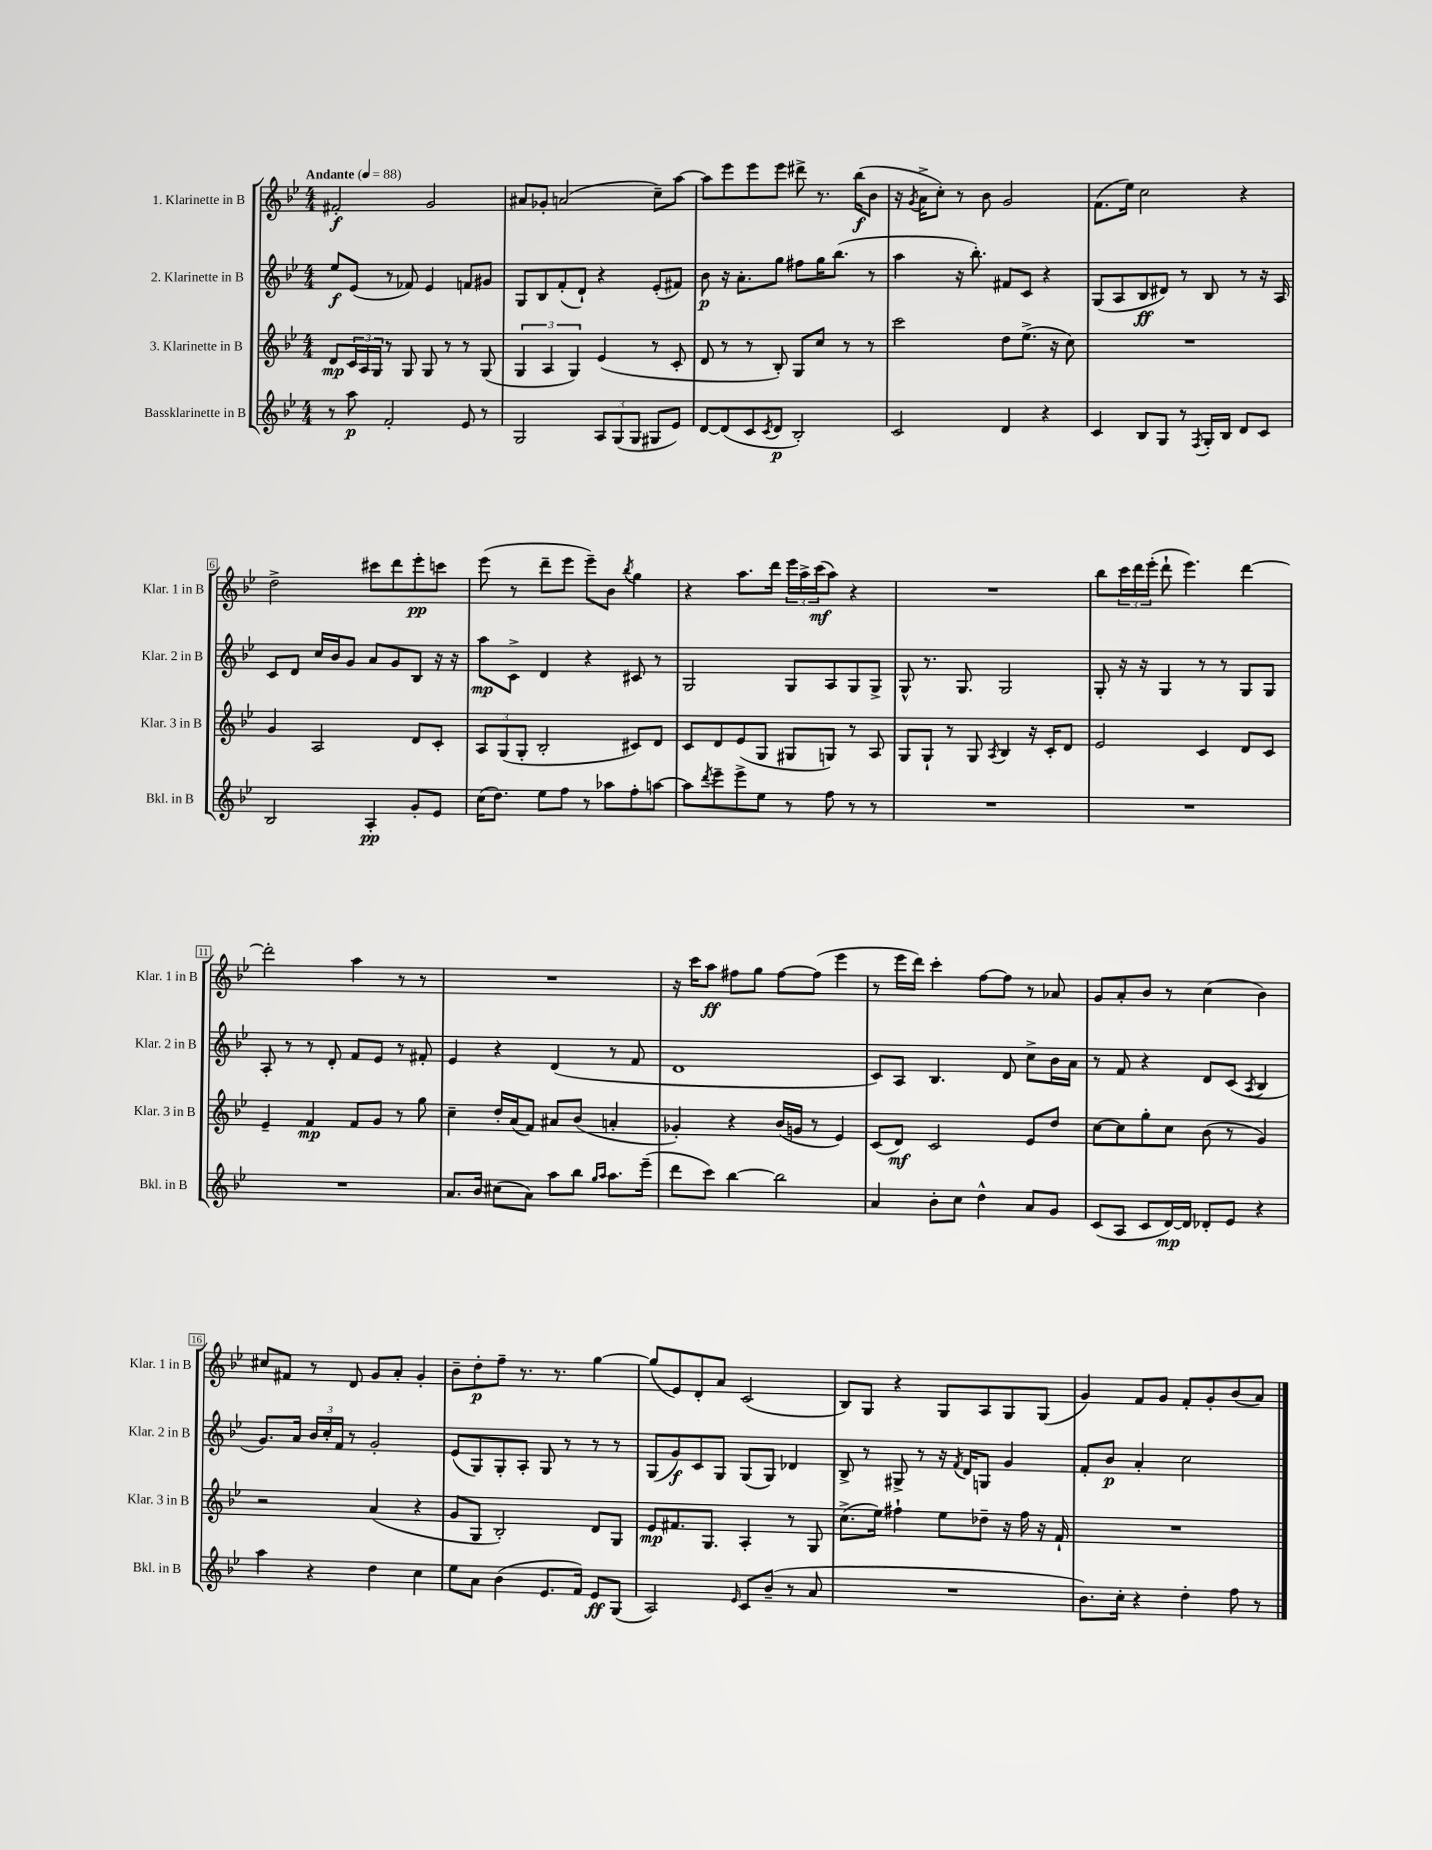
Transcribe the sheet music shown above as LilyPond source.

<<
\new StaffGroup <<
\new Staff = "s0" \with { instrumentName = "1. Klarinette in B" shortInstrumentName = "Klar. 1 in B" } {
    \clef treble \key bes \major \numericTimeSignature \time 4/4 \tempo "Andante" 4 = 88
    fis'2-.\f g'2 |
    ais'8 ges'8-. a'2( c''8--) a''8~ |
    a''8 ees'''8 ees'''8 ees'''8 dis'''8-> r8. bes''16\f( bes'8 |
    r16 \acciaccatura { g'8 } a'16-> c''8-.) r8 bes'8 g'2 |
    f'8.( ees''16) c''2 r4 |
    d''2-> cis'''8 d'''8 ees'''8-.\pp c'''8 |
    ees'''8( r8 d'''8-- ees'''8 ees'''8--) bes'8 \acciaccatura { bes''8 } g''4 |
    r4 a''8. d'''16 \tuplet 3/2 { ees'''16 a''16-> c'''16\mf( } a''8) r4 |
    R1 |
    bes''8 \tuplet 3/2 { c'''16 d'''16 ees'''16-.( } d'''8-! ees'''4.) d'''4~ |
    d'''2-. a''4 r8 r8 |
    R1 |
    r16 c'''16 a''8\ff fis''8 g''8 fis''8~ fis''8( ees'''4 |
    r8 ees'''16 d'''16) c'''4-. f''8~ f''8 r8 aes'8 |
    g'8 a'8-. bes'8 r8 c''4( bes'4) |
    cis''8 fis'8 r8 d'8 g'8 a'8-. g'4-. |
    bes'8-- d''8-.\p f''8-- r8. r8. g''4~ |
    g''8( ees'8) d'8-. a'8 c'2( |
    bes8) g8 r4 g8 a8 g8 g8( |
    g'4) f'8 g'8 f'8-. g'8-. bes'8( a'8) \bar "|." |
}
\new Staff = "s1" \with { instrumentName = "2. Klarinette in B" shortInstrumentName = "Klar. 2 in B" } {
    \clef treble \key bes \major \numericTimeSignature \time 4/4
    ees''8\f ees'8( r8 fes'8) ees'4 f'8 gis'8 |
    g8 bes8 f'8-.( d'8-!) r4 ees'8-.( fis'8) |
    bes'8\p r16 a'8.-. g''8 fis''8 g''16 bes''8.( r8 |
    a''4 r16 bes''8.-.) fis'8 c'8 r4 |
    g8( a8 bes8\ff dis'8) r8 bes8 r8 r16 a16 |
    c'8 d'8 c''16 bes'16 g'8 a'8 g'8 bes8 r16 r16 |
    a''8\mp c'8-> d'4 r4 cis'8 r8 |
    g2 g8 a8 g8 g8-> |
    g8-^ r8. g8. g2 |
    g8-. r16 r16 g4 r8 r8 g8 g8 |
    a8-. r8 r8 d'8-. f'8 ees'8 r8 fis'8-. |
    ees'4 r4 d'4( r8 f'8 |
    d'1 |
    c'8) a8 bes4. d'8 c''8-> bes'16 a'16 |
    r8 f'8 r4 d'8 c'8( \acciaccatura { a8 } bes4 |
    g'8.) a'16 \tuplet 3/2 { bes'16 c''16-. f'16 } r8 g'2-. |
    ees'8( g8) g8-. a8-. g8 r8 r8 r8 |
    g8( g'8\f) c'8 g8 g8( g8) des'4 |
    bes8-> r8 gis8-> r8 r16 \acciaccatura { f'8 } d'16 g8 g'4 |
    f'8-. bes'8\p a'4-. c''2 \bar "|." |
}
\new Staff = "s2" \with { instrumentName = "3. Klarinette in B" shortInstrumentName = "Klar. 3 in B" } {
    \clef treble \key bes \major \numericTimeSignature \time 4/4
    d'8\mp \tuplet 3/2 { c'16 a16 g16 } r8 g8 g8 r8 r8 g8( |
    \tuplet 3/2 { g4 a4 g4) } ees'4( r8 c'8-. |
    d'8 r8 r8 bes8-.) g8 c''8 r8 r8 |
    c'''2 d''8 ees''8.->( r16 c''8) |
    R1 |
    g'4 a2 d'8 c'8-. |
    \tuplet 3/2 { a8 g8( g8-. } bes2-. cis'8) d'8 |
    c'8 d'8 ees'8( g8 gis8 g8) r8 a8 |
    g8 g8-! r8 g8 \acciaccatura { a8 } bes4 r16 c'16-. d'8 |
    ees'2 c'4 d'8 c'8 |
    ees'4-- f'4\mp f'8 g'8 r8 g''8 |
    c''4-- d''16-. a'16( f'8) ais'8 bes'8( a'4-. |
    ges'4-.) r4 bes'16( g'16 r8 ees'4) |
    c'8( d'8\mf) c'2 ees'8 d''8 |
    c''8~ c''8 g''8-. c''8 bes'8( r8 g'4) |
    r2 a'4( r4 |
    g'8 g8 bes2-.) d'8 g8 |
    ees'8\mp fis'8. g8. a4-. r8 g8 |
    c''8.->( ees''16) fis''4-! ees''8 des''8-- r16 fis''16 r16 f'16-! |
    R1 \bar "|." |
}
\new Staff = "s3" \with { instrumentName = "Bassklarinette in B" shortInstrumentName = "Bkl. in B" } {
    \clef treble \key bes \major \numericTimeSignature \time 4/4
    r8 a''8\p f'2-. ees'8 r8 |
    g2 \tuplet 3/2 { a8 g8( g8 } gis8 ees'8) |
    d'8~ d'8( c'8 \acciaccatura { c'8 } d'8\p bes2-.) |
    c'2 d'4 r4 |
    c'4 bes8 g8 r8 \acciaccatura { f8 } g16-. bes16 d'8 c'8 |
    bes2 a4-.\pp g'8-. ees'8 |
    c''16( d''8.) ees''8 f''8 r8 aes''8 f''8-. a''8~ |
    a''8 \acciaccatura { d'''8 } ees'''8-- ees'''8-> ees''8 r8 f''8 r8 r8 |
    R1 |
    R1 |
    R1 |
    a'8. bes'16 cis''8( a'8) a''8 bes''8 \grace { g''16 a''16 } a''8. ees'''16--( |
    d'''8 c'''8) bes''4~ bes''2 |
    a'4 bes'8-. c''8 d''4-^ a'8 g'8 |
    c'8( a8 c'8 d'16~\mp) d'16 des'8-. ees'8 r4 |
    a''4 r4 d''4 c''4 |
    ees''8 a'8 bes'4( ees'8. f'16) ees'8\ff g8( |
    a2) \grace { ees'16 } c'8 bes'8--( r8 a'8 |
    R1 |
    bes'8.) c''16-. r4 d''4-. f''8 r8 \bar "|." |
}
>>
>>
\layout { \context { \Score \override BarNumber.stencil = #(make-stencil-boxer 0.1 0.3 ly:text-interface::print) } }
